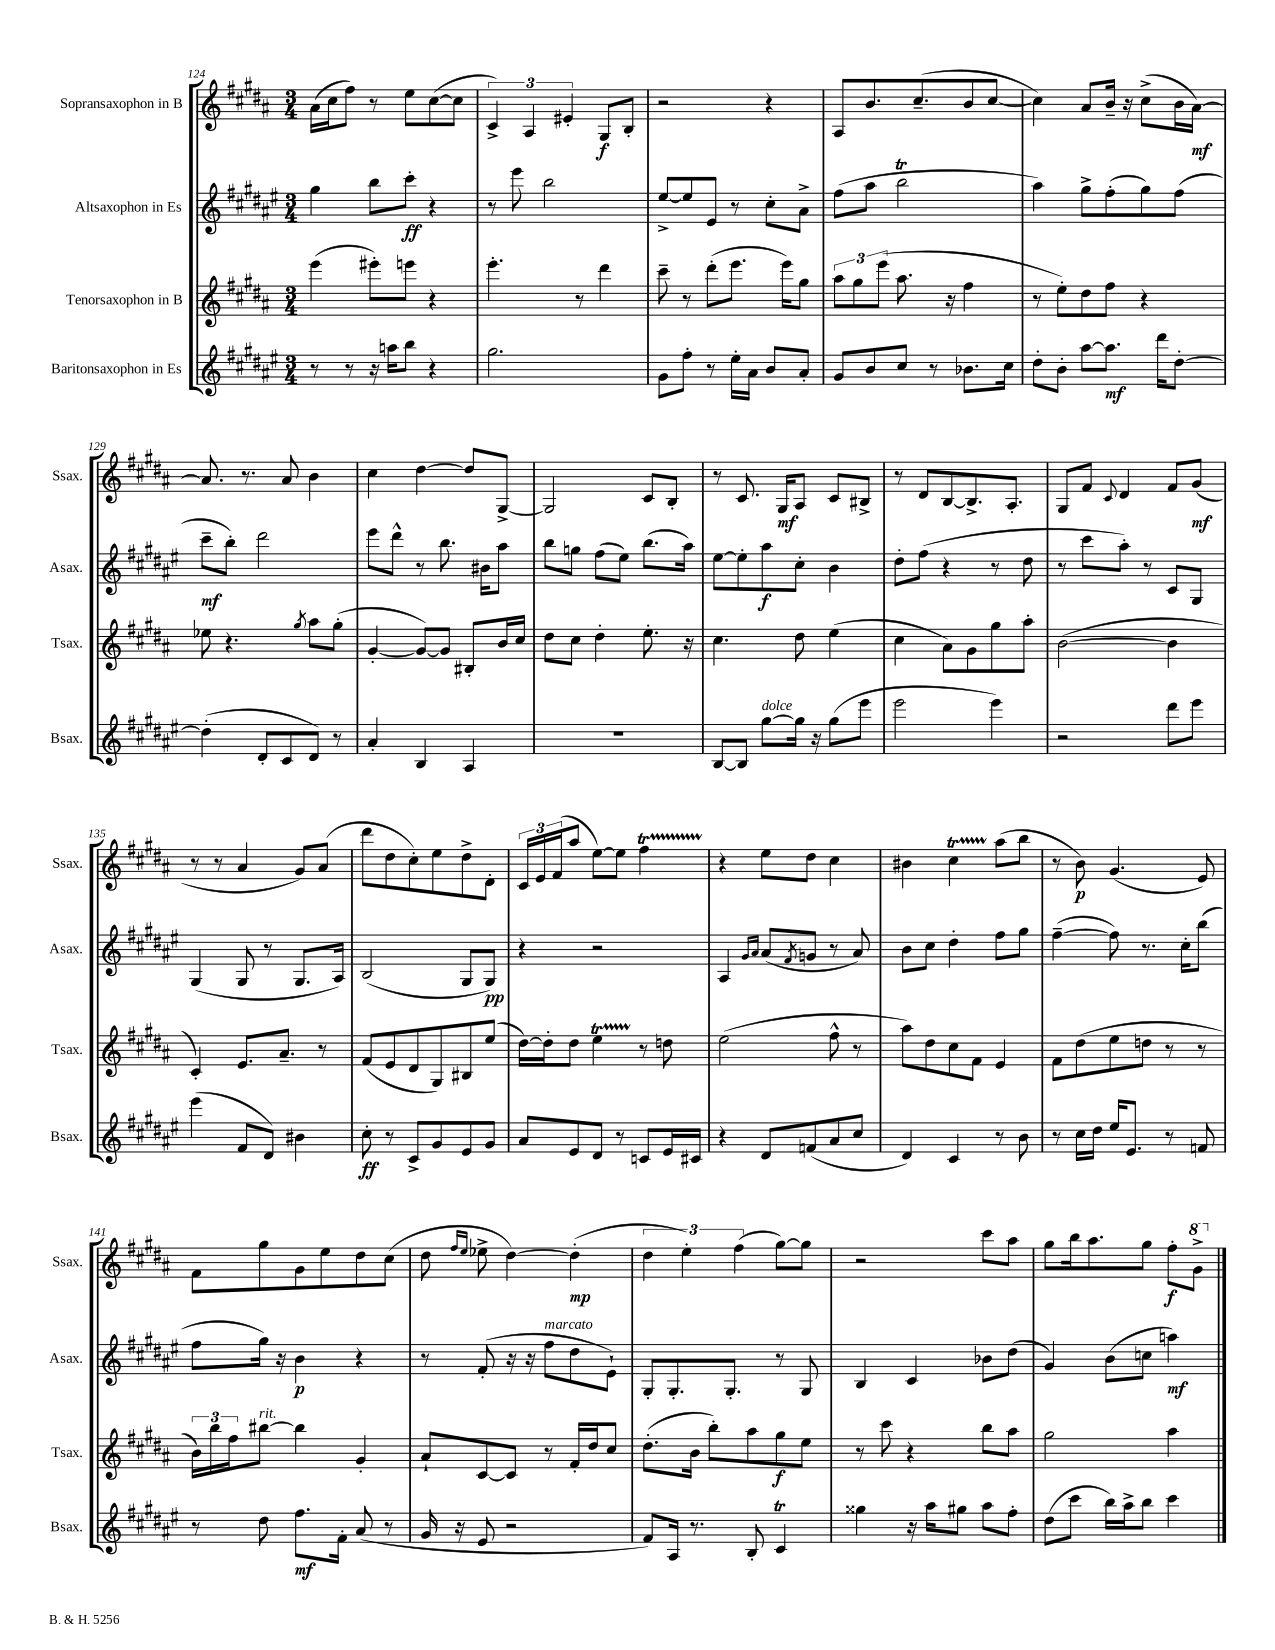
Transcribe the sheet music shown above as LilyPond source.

<<
\new StaffGroup <<
\new Staff = "s0" \with { instrumentName = "Sopransaxophon in B" shortInstrumentName = "Ssax." } {
    \clef treble \key b \major \numericTimeSignature \time 3/4
    ais'16( cis''16 fis''8) r8 e''8 cis''8~( cis''8 |
    \tuplet 3/2 { cis'4->) ais4 eis'4-. } gis8\f b8-. |
    r2 r4 |
    ais8 b'8. cis''8.--( b'8 cis''8~ |
    cis''4) ais'8 b'16-- r16 cis''8->( b'16 ais'16~\mf) |
    ais'8. r8. ais'8 b'4 |
    cis''4 dis''4~ dis''8 gis8~-> |
    gis2 cis'8 b8-. |
    r8 cis'8. gis16\mf ais8 cis'8 bis8-> |
    r8 dis'8 b8~ b8.-> ais8.-. |
    gis8 fis'8 \appoggiatura { cis'8 } dis'4 fis'8 gis'8\mf( |
    r8 r8 ais'4 gis'8) ais'8( |
    dis'''8 dis''8 cis''8-.) e''8 dis''8-> dis'8-. |
    \tuplet 3/2 { cis'16 e'16 fis'16( } ais''8 e''8~) e''8 fis''4\startTrillSpan |
    r4\stopTrillSpan e''8 dis''8 cis''4 |
    bis'4 cis''4\startTrillSpan ais''8\stopTrillSpan( b''8 |
    r8 b'8\p) gis'4.( e'8) |
    fis'8 gis''8 gis'8 e''8 dis''8 cis''8( |
    dis''8 \grace { fis''16 e''16 } ees''8-> dis''4~) dis''4-.\mp( |
    \tuplet 3/2 { dis''4 e''4-.) fis''4( } gis''8~) gis''8 |
    r2 cis'''8 ais''8 |
    gis''8 b''16 ais''8. gis''8 fis''8-.\f \ottava #1 gis''8-> \ottava #0 \bar "|." |
}
\new Staff = "s1" \with { instrumentName = "Altsaxophon in Es" shortInstrumentName = "Asax." } {
    \clef treble \key fis \major \numericTimeSignature \time 3/4
    gis''4 b''8 cis'''8-.\ff r4 |
    r8 eis'''8 b''2 |
    eis''8~-> eis''8 eis'8 r8 cis''8-. ais'8-> |
    fis''8( ais''8 b''2\trill |
    ais''4) gis''8-> fis''8-.( gis''8) fis''8( |
    cis'''8--\mf b''8-.) dis'''2 |
    eis'''8 dis'''8-^ r8 b''8. bis'16 ais''8 |
    b''8 g''8 fis''8( eis''8) b''8.( ais''16) |
    eis''8~ eis''8-. ais''8\f cis''8-. b'4 |
    dis''8-. fis''8( r4 r8 dis''8 |
    r8 cis'''8 ais''8-.) r8 cis'8 gis8 |
    gis4( gis8 r8 gis8. ais16) |
    b2( gis8 gis8\pp) |
    r4 r2 |
    ais4 \grace { gis'16 ais'16 } ais'8( \acciaccatura { fis'8 } g'8 r8 ais'8) |
    b'8 cis''8 dis''4-. fis''8 gis''8 |
    fis''4~--( fis''8) r8. cis''16-. b''8( |
    fis''8 gis''16) r16 b'4\p r4 |
    r8 fis'8-.( r16 r16 fis''8^\markup { \italic "marcato" } dis''8 eis'8-!) |
    gis8-. gis8.-. gis8.-. r8 gis8 |
    b4 cis'4 bes'8 dis''8( |
    gis'4) b'8( c''8 a''4\mf) \bar "|." |
}
\new Staff = "s2" \with { instrumentName = "Tenorsaxophon in B" shortInstrumentName = "Tsax." } {
    \clef treble \key b \major \numericTimeSignature \time 3/4
    e'''4( eis'''8-.) e'''8 r4 |
    e'''4.-. r8 dis'''4 |
    cis'''8-- r8 dis'''8-.( e'''8. e'''16) gis''8 |
    \tuplet 3/2 { ais''8 gis''8 e'''8( } ais''8. r16 fis''4 |
    r8 e''8-.) dis''8 fis''8 r4 |
    ees''8 r4. \acciaccatura { gis''8 } ais''8 gis''8-.( |
    gis'4~-. gis'8~) gis'8 bis8-. b'16 cis''16 |
    dis''8 cis''8 dis''4-. e''8.-. r16 |
    cis''4. dis''8 e''4( |
    cis''4 ais'8) gis'8 gis''8 ais''8-. |
    b'2~( b'4 |
    cis'4-.) e'8. ais'8.-- r8 |
    fis'8( e'8 dis'8 gis8) bis8 e''8( |
    dis''16~) dis''16-. dis''8 e''4\startTrillSpan r8\stopTrillSpan d''8 |
    e''2( fis''8-^ r8 |
    ais''8) dis''8 cis''8 fis'8 e'4 |
    fis'8 dis''8( e''8 d''8 r8 r8 |
    \tuplet 3/2 { b'16) b''16 fis''16 } bis''8~^\markup { \italic "rit." } bis''4 gis'4-. |
    ais'8-! cis'8~ cis'8 r8 fis'16-. dis''16 cis''8 |
    dis''8.-.( b'16 b''8-.) ais''8 gis''8\f e''8 |
    r8 cis'''8 r4 b''8 ais''8 |
    gis''2 ais''4 \bar "|." |
}
\new Staff = "s3" \with { instrumentName = "Baritonsaxophon in Es" shortInstrumentName = "Bsax." } {
    \clef treble \key fis \major \numericTimeSignature \time 3/4
    r8 r8 r16 a''16 b''8 r4 |
    gis''2. |
    gis'8 fis''8-. r8 eis''16-. ais'16 b'8 ais'8-. |
    gis'8 b'8 cis''8 r8 bes'8. cis''16 |
    dis''8-. b'8-. ais''8~ ais''8.\mf dis'''16 dis''8~-. |
    dis''4-.( dis'8-. cis'8 dis'8) r8 |
    ais'4-. b4 ais4 |
    R2. |
    b8~ b8 gis''8~^\markup { \italic "dolce" } gis''16 r16 gis''8( eis'''8 |
    eis'''2 eis'''4) |
    r2 dis'''8 eis'''8 |
    eis'''4( fis'8 dis'8) bis'4 |
    cis''8-.\ff r8 cis'8-> gis'8 eis'8 gis'8 |
    ais'8 eis'8 dis'8 r8 c'8 eis'16 cis'16 |
    r4 dis'8 f'8( ais'8 cis''8 |
    dis'4) cis'4 r8 b'8 |
    r8 cis''16 dis''16 eis''16 eis'8. r8 f'8 |
    r8 dis''8 fis''8.\mf fis'16-. ais'8( r8 |
    gis'16 r16 eis'8 r2 |
    fis'8) ais16 r8. b8-. cis'4\trill |
    gisis''4 r16 ais''16 gis''8 ais''8 fis''8-. |
    dis''8( cis'''8 b''16) ais''16-> b''8 cis'''4 \bar "|." |
}
>>
>>
\layout { \context { \Score currentBarNumber = #124 } }
